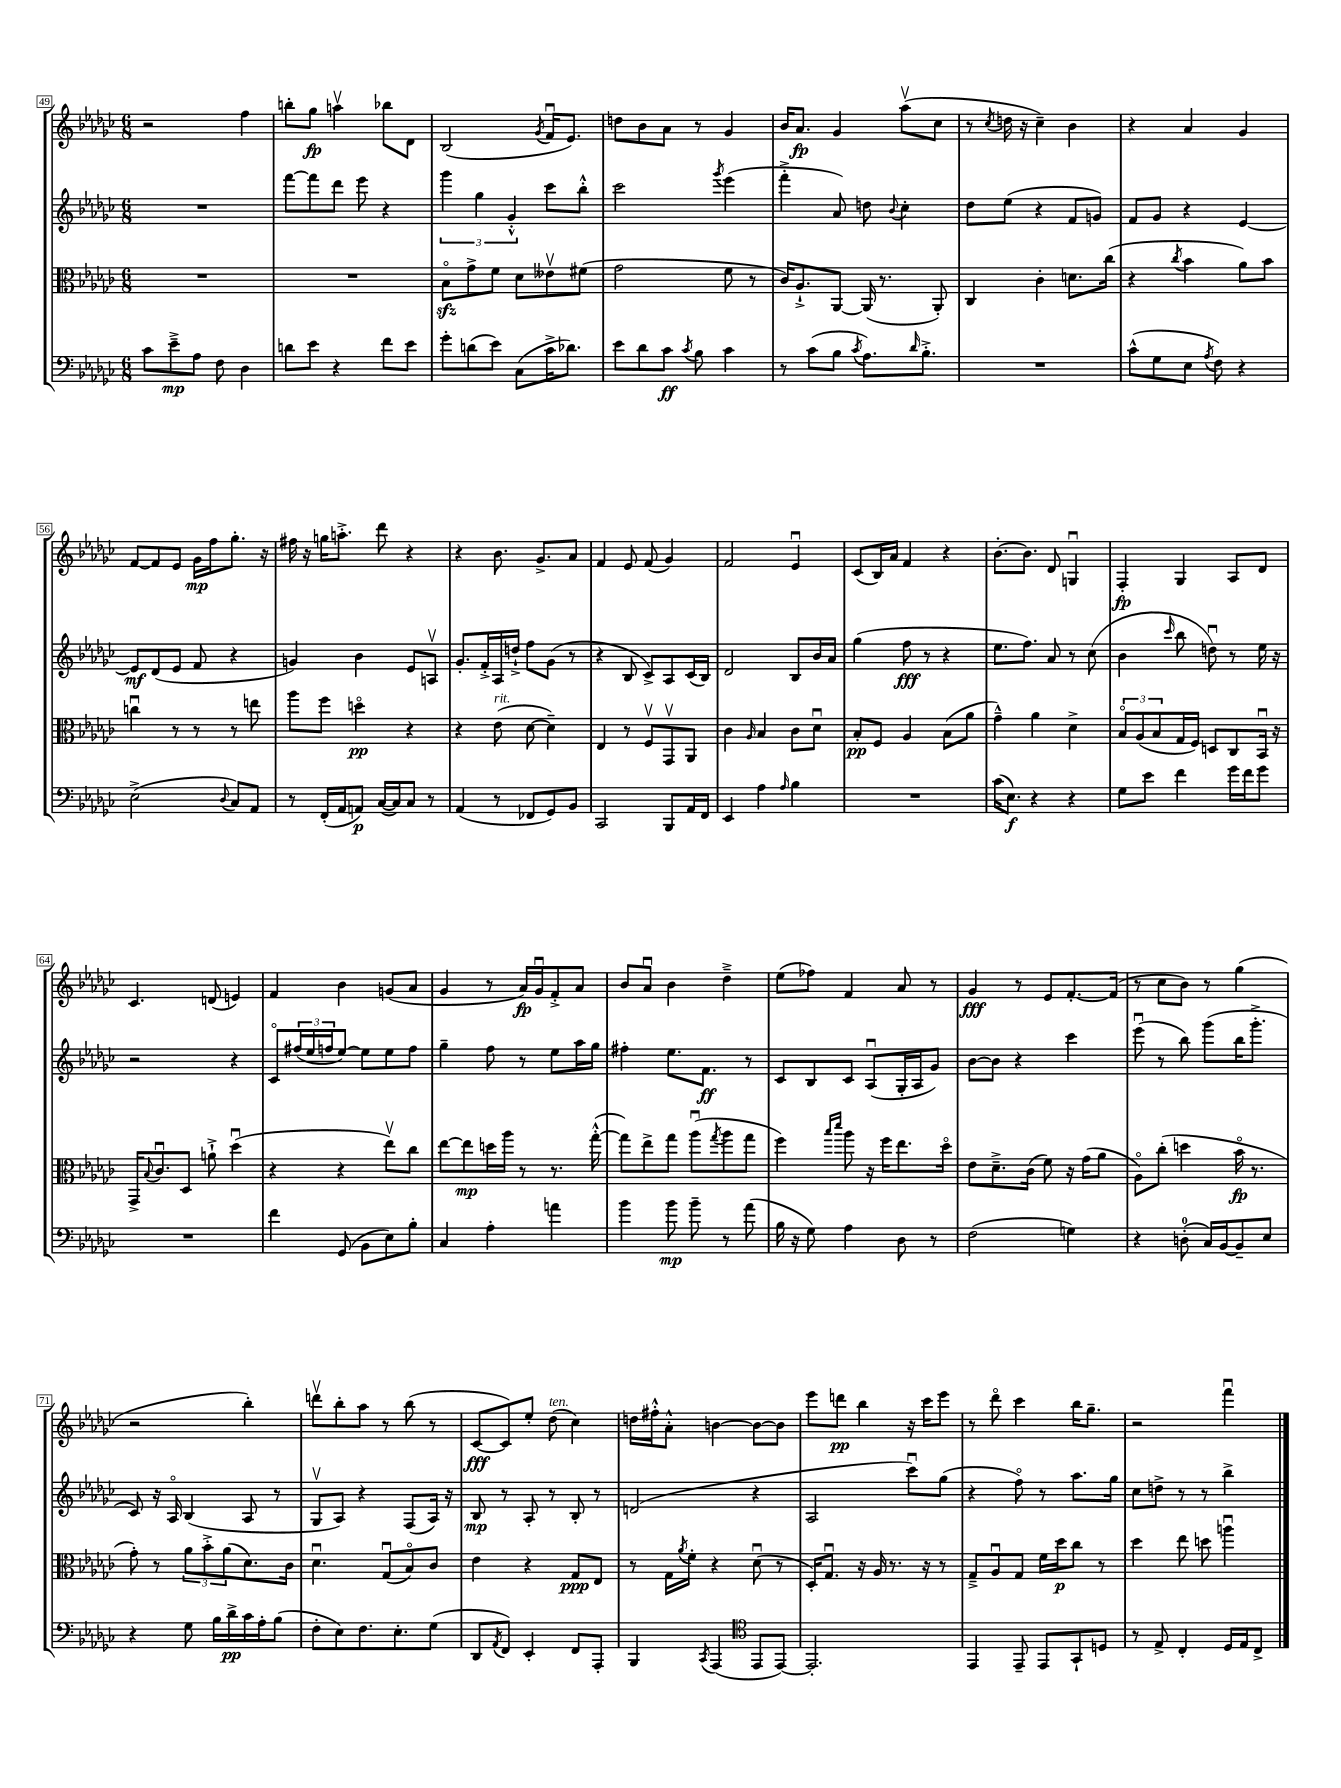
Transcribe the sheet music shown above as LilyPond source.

<<
\new StaffGroup <<
\new Staff = "s0" {
    \clef treble \key ges \major \numericTimeSignature \time 6/8
    r2 f''4 |
    b''8-. ges''8\fp a''4\upbow bes''8 des'8 |
    bes2( \acciaccatura { ges'8 } f'16\downbow ees'8.) |
    d''8 bes'8 aes'8 r8 ges'4 |
    bes'16 aes'8.\fp ges'4 aes''8\upbow( ces''8 |
    r8 \acciaccatura { ces''8 } d''16 r16 ces''4--) bes'4 |
    r4 aes'4 ges'4 |
    f'8~ f'8 ees'8 ges'16\mp f''16 ges''8.-. r16 |
    fis''16 r16 g''16 a''8.-.-> des'''8 r4 |
    r4 bes'8. ges'8.-> aes'8 |
    f'4 ees'8 f'8( ges'4) |
    f'2 ees'4\downbow |
    ces'8( bes16) aes'16 f'4 r4 |
    bes'8.~-. bes'8. des'8 g4\downbow |
    f4-.\fp ges4 aes8 des'8 |
    ces'4. d'8( e'4) |
    f'4 bes'4 g'8( aes'8 |
    ges'4 r8 aes'16\fp) ges'16\downbow f'8-.-> aes'8 |
    bes'8 aes'8\downbow bes'4 des''4---> |
    ees''8( fes''8) f'4 aes'8 r8 |
    ges'4\fff r8 ees'8 f'8.~-. f'16( |
    r8 ces''8 bes'8) r8 ges''4( |
    r2 bes''4-.) |
    d'''8\upbow bes''8-. aes''8 r8 bes''8( r8 |
    ces'8~\fff ces'8) ees''8-. des''8^\markup { \italic "ten." }( ces''4) |
    d''16 fis''16-.-^ aes'8-.-^ b'4~ b'8~ b'8 |
    ees'''8 d'''8\pp bes''4 r16 ces'''16 ees'''8 |
    r8 des'''8\flageolet ces'''4 bes''16 ges''8.-- |
    r2 f'''4\downbow \bar "|." |
}
\new Staff = "s1" {
    \clef treble \key ges \major \numericTimeSignature \time 6/8
    R2. |
    f'''8~ f'''8 des'''8 ees'''8 r4 |
    \tuplet 3/2 { ges'''4 ges''4 ges'4-.-^ } ces'''8 bes''8-.-^ |
    ces'''2 \acciaccatura { ges'''8 } ees'''4( |
    f'''4-.-> aes'8) d''8 \appoggiatura { bes'8 } ces''4-. |
    des''8 ees''8( r4 f'8 g'8) |
    f'8 ges'8 r4 ees'4~ |
    ees'8\mf des'8( ees'8 f'8 r4 |
    g'4) bes'4 ees'8 a8\upbow |
    ges'8.-. f'16-.-> aes16 d''16-!-> f''8 ges'8( r8 |
    r4 bes8 ces'8->) aes8 ces'16( bes16) |
    des'2 bes8 bes'16 aes'16 |
    ges''4( f''8\fff r8 r4 |
    ees''8. f''8.) aes'8 r8 ces''8( |
    bes'4 \grace { ces'''16 } bes''8 d''8\downbow) r8 ees''16 r16 |
    r2 r4 |
    ces'8\flageolet \tuplet 3/2 { fis''16( ees''16 f''16 } ees''8~) ees''8 ees''8 f''8 |
    ges''4-- f''8 r8 ees''8 aes''16 ges''16 |
    fis''4-. ees''8. f'8.\ff r8 |
    ces'8 bes8 ces'8 aes8\downbow( ges16-. aes16 ges'8) |
    bes'8~ bes'8 r4 ces'''4 |
    ees'''8\downbow( r8 bes''8) ges'''8( bes''16 ges'''8.-.-> |
    ces'8) r16 aes16\flageolet bes4( aes8 r8 |
    ges8\upbow aes8) r4 f8( aes16) r16 |
    bes8\mp r8 aes8-. r8 bes8-. r8 |
    d'2( r4 |
    aes2 ces'''8\downbow) ges''8( |
    r4 f''8\flageolet) r8 aes''8. ges''16 |
    ces''8 d''8-> r8 r8 bes''4-> \bar "|." |
}
\new Staff = "s2" {
    \clef alto \key ges \major \numericTimeSignature \time 6/8
    R2. |
    R2. |
    bes8\flageolet\sfz ges'8-> f'8 des'8 eeses'8\upbow fis'8( |
    ges'2 f'8 r8 |
    ces'16) aes8.-!-> aes,8~ aes,16( r8. aes,8-.) |
    ces4 ces'4-. d'8. ces''16( |
    r4 \acciaccatura { ces''8 } bes'4 aes'8) bes'8 |
    c''4\downbow r8 r8 r8 e''8 |
    aes''8 f''8 d''4\flageolet\pp r4 |
    r4 ees'8^\markup { \italic "rit." }( des'8~ des'4--) |
    ees4 r8 f8\upbow ges,8\upbow aes,8 |
    ces'4 \grace { aes16 } bes4 ces'8 des'8\downbow |
    bes8-.\pp f8 aes4 bes8( aes'8 |
    ges'4---^) aes'4 des'4-> |
    \tuplet 3/2 { bes8\flageolet aes8( bes8 } ges16 f16) d8 ces8 bes,16\downbow r16 |
    ges,16-> \appoggiatura { bes8 } ces'8.\downbow des8 a'8-!-> des''4\downbow( |
    r4 r4 ees''8\upbow) ces''8 |
    ees''8~ ees''8\mp d''16 aes''16 r8 r8. ges''16~-.-^( |
    ges''8) ees''8-> ges''8 aes''8\downbow( \acciaccatura { ges''8 } aes''8 ges''8 |
    f''4) \grace { bes''16 des'''16 } aes''8 r16 f''16 ees''8. des''16\flageolet |
    ees'8 des'8.---> ces'16( f'8) r16 ges'16( aes'8 |
    aes8\flageolet) ces''8-.( d''4 bes'16\flageolet\fp r8. |
    ges'8-.) r8 \tuplet 3/2 { aes'8 bes'8-.-> aes'8( } des'8.) ces'16 |
    des'4.\downbow ges8\downbow( bes8\flageolet) ces'8 |
    ees'4 r4 ges8\ppp ees8 |
    r8 ges16 \acciaccatura { aes'8 } f'16-. r4 des'8\downbow( r8 |
    des16-.) ges8.\downbow r16 aes16 r8. r16 r8 |
    ges8---> aes8\downbow ges8 f'16 des''16\p ces''8 r8 |
    des''4 ees''8 d''8 a''4\downbow \bar "|." |
}
\new Staff = "s3" {
    \clef bass \key ges \major \numericTimeSignature \time 6/8
    ces'8 ees'8--->\mp aes8 f8 des4 |
    d'8 ees'8 r4 f'8 ees'8 |
    ges'8-. d'8( ees'8) ces8( ces'16-> des'8.) |
    ees'8 des'8 ces'8\ff \acciaccatura { ces'8 } bes8 ces'4 |
    r8 ces'8( bes8 \acciaccatura { ces'8 } aes8.) \grace { des'16 } bes8.-.-> |
    R2. |
    ces'8-^( ges8 ees8 \acciaccatura { aes8 } f8) r4 |
    ees2->( \appoggiatura { des8 } ces8) aes,8 |
    r8 f,16-.( aes,16 a,8\p) ces16~( ces16) ces8 r8 |
    aes,4( r8 fes,8 ges,8) bes,8 |
    ces,2 bes,,8 aes,16 f,16 |
    ees,4 aes4 \grace { aes16 } bes4 |
    R2. |
    ces'16( ees8.\f) r4 r4 |
    ges8 ees'8 f'4 ges'16 f'16 ges'8 |
    R2. |
    f'4 ges,8( bes,8 ees8) bes8-. |
    ces4 aes4-. a'4 |
    bes'4 bes'8\mp bes'8-- r8 aes'8( |
    bes16 r16 ges8) aes4 des8 r8 |
    f2( g4) |
    r4 d8-0-.( ces16) bes,16~ bes,8-- ees8 |
    r4 ges8 bes16 des'16->\pp ces'16 aes16-. bes8( |
    f8-. ees8) f8. ees8.-. ges8( |
    des,8 \acciaccatura { aes,8 } f,8) ees,4-. f,8 aes,,8-. |
    bes,,4 \acciaccatura { ces,8 } aes,,4( \clef tenor ees,8 ees,8~) |
    ees,2.-. |
    ees,4 ees,8-- ees,8 ges,8-! d8 |
    r8 ees8-> ces4-. des16 ees16 ces8-> \bar "|." |
}
>>
>>
\layout { \context { \Score currentBarNumber = #49 \override BarNumber.stencil = #(make-stencil-boxer 0.1 0.3 ly:text-interface::print) } }
